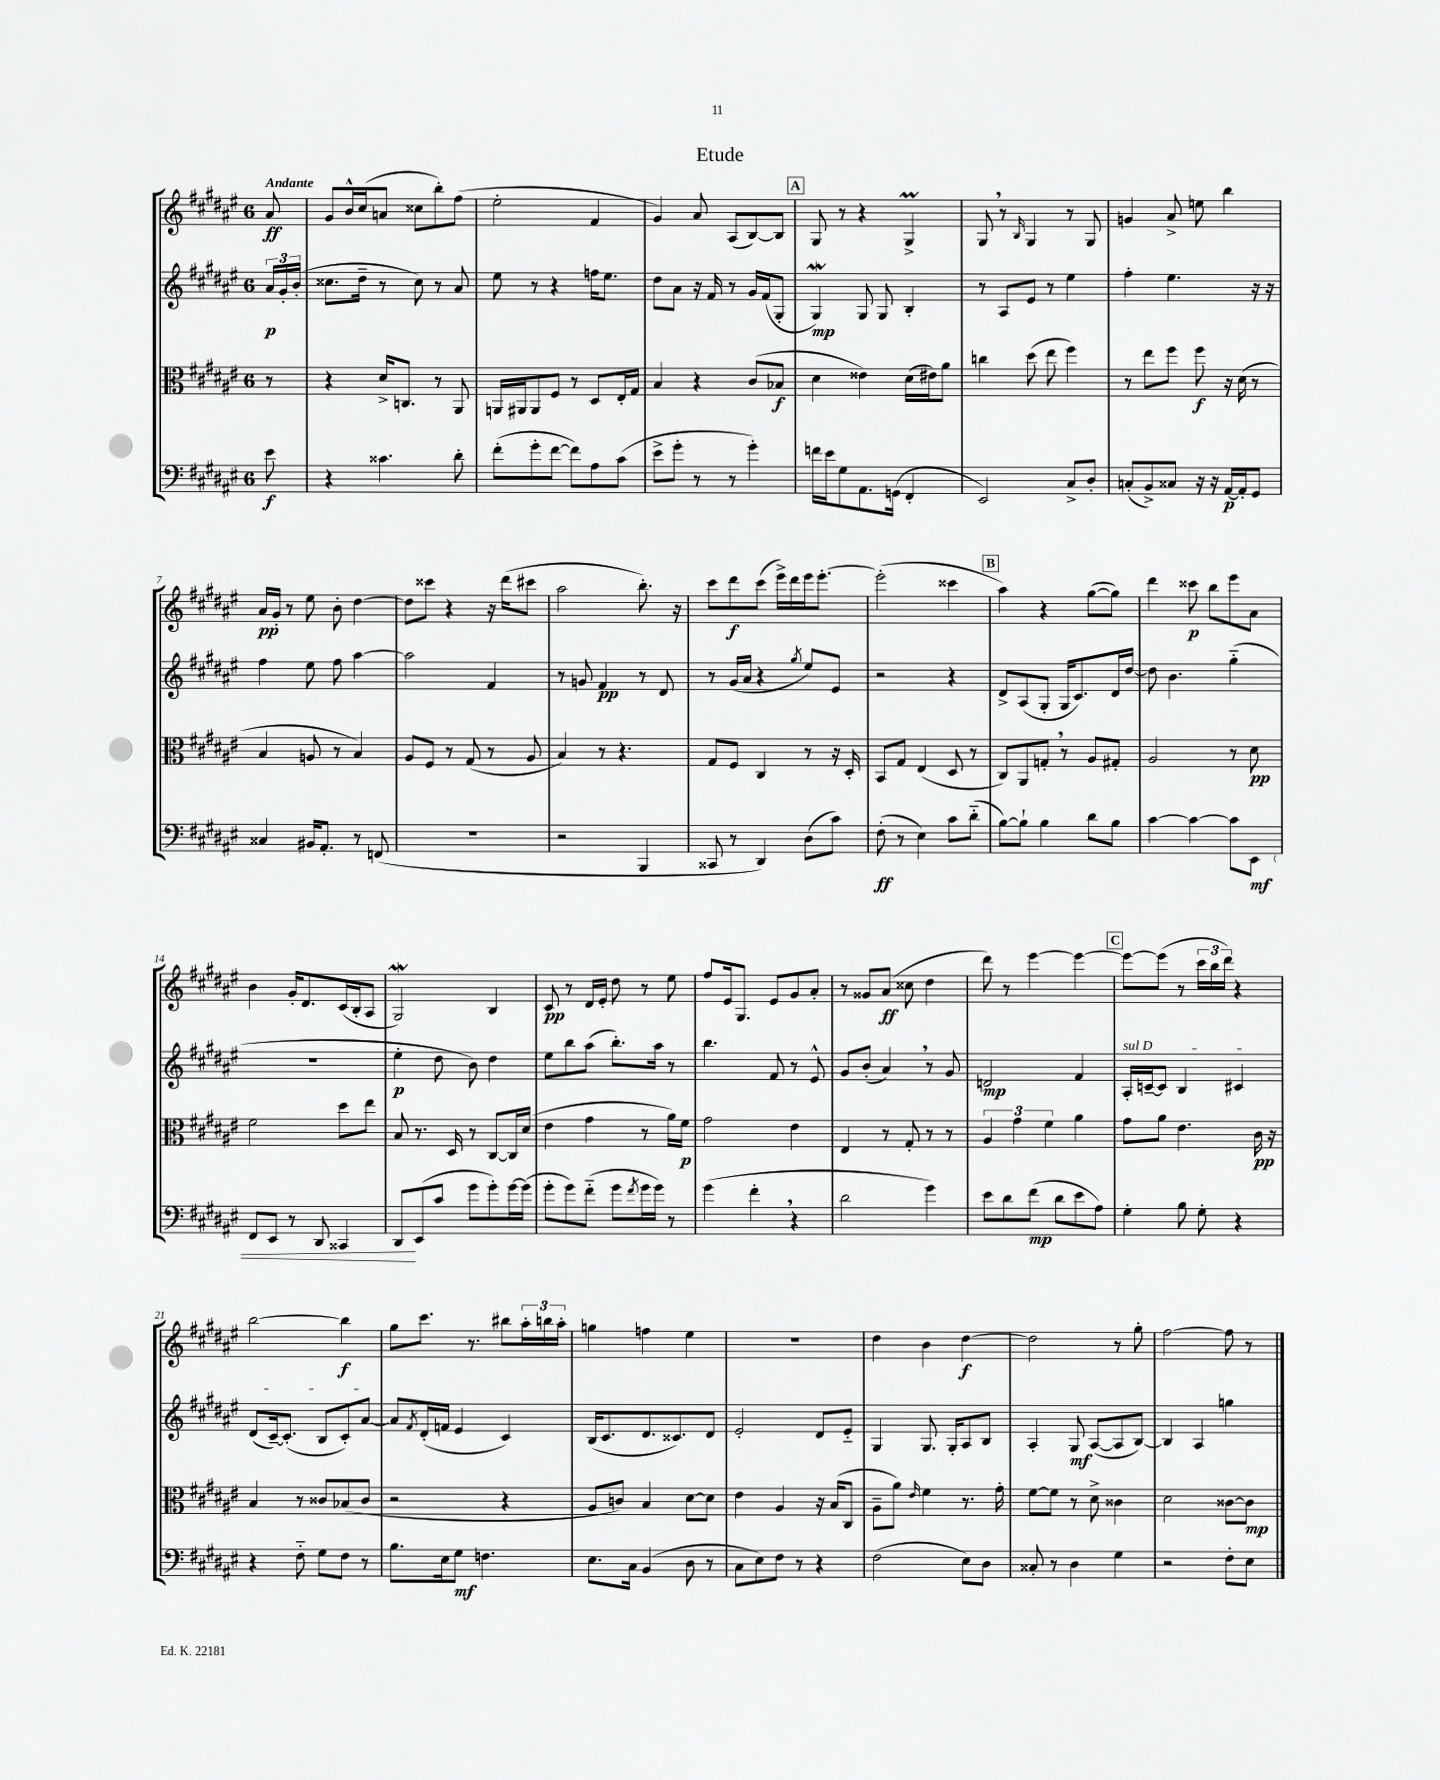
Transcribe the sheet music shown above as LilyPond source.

\header { title = "Etude" }
<<
\new StaffGroup <<
\new Staff = "s0" {
    \clef treble \key fis \major \once \override Staff.TimeSignature.style = #'single-digit \time 6/8 \partial 8 \tempo "Andante"
    ais'8\ff |
    gis'8 b'16-^ cis''16( a'8 cisis''8 b''8-.) fis''8( |
    eis''2-. fis'4 |
    gis'4) ais'8 ais8( b8~) b8 |
    \mark \markup { \box "A" } gis8 r8 r4 gis4->\prall |
    gis8 \breathe r8 \grace { b16 } gis4 r8 gis8 |
    g'4 ais'8-> e''8 b''4 |
    ais'16\pp gis'16-. r8 eis''8 b'8-. dis''4~ |
    dis''8 cisis'''8 r4 r16 dis'''16( cis'''8 |
    ais''2 b''8.-.) r16 |
    cis'''8 dis'''8\f cis'''8( eis'''16->) dis'''16 eis'''16 eis'''8.~-. |
    eis'''2-.( cisis'''4 |
    \mark \markup { \box "B" } ais''4) r4 gis''8~( gis''8) |
    dis'''4 cisis'''8\p b''8 eis'''8 ais'8 |
    b'4 gis'16-. dis'8. cis'16( b16-. ais8 |
    gis2\mordent) b4 |
    cis'8\pp r8 dis'16 eis'16-. dis''8 r8 eis''8 |
    fis''8 eis'16 gis8. eis'8 gis'8 ais'8-. |
    r8 gisis'8 ais'8\ff( cisis''8 dis''4 |
    dis'''8) r8 eis'''4~ eis'''4~ |
    \mark \markup { \box "C" } eis'''8~ eis'''8( r8 \tuplet 3/2 { cis'''16 b''16 dis'''16) } r4 |
    b''2~ b''4\f |
    gis''8 cis'''8. r8. bis''8 \tuplet 3/2 { ais''16-. b''16 ais''16-. } |
    g''4 f''4 eis''4 |
    R2. |
    dis''4 b'4 dis''4~\f |
    dis''2 r8 gis''8-. |
    fis''2~ fis''8 r8 \bar "|." |
}
\new Staff = "s1" {
    \clef treble \key fis \major \once \override Staff.TimeSignature.style = #'single-digit \time 6/8 \partial 8
    \tuplet 3/2 { ais'16\p gis'16-. b'16-.( } |
    cisis''8. dis''16-- r8 cisis''8) r8 ais'8 |
    eis''8 r8 r4 f''16 eis''8. |
    dis''8 ais'8 r16 fis'16 r8 gis'16 fis'16( gis8-. |
    \mark \markup { \box "A" } gis4\mordent\mp) gis8 gis8 b4-. |
    r8 ais8 eis'8 r8 eis''4 |
    fis''4-. eis''4. r16 r16 |
    fis''4 eis''8 fis''8 ais''4~ |
    ais''2 fis'4 |
    r8 g'8 fis'4\pp r8 dis'8 |
    r8 gis'16( ais'16 r4 \acciaccatura { gis''8 } eis''8) eis'8 |
    r2 r4 |
    \mark \markup { \box "B" } dis'8-> ais8( gis8-. gis16 cis'8.) dis'16 dis''16~ |
    dis''8 b'4. gis''4-_( |
    R2. |
    eis''4-.\p dis''8 b'8) dis''4 |
    eis''8 b''8 ais''8( b''8.-.) ais''16 r8 |
    b''4. fis'8 r8 eis'8-^ |
    gis'8 b'8-.( ais'4) \breathe r8 gis'8 |
    d'2\mp fis'4 |
    \mark \markup { \box "C" } \once \override TextSpanner.bound-details.left.text = \markup { \italic "sul D" } ais16-.\startTextSpan c'16~-- c'8 b4 cis'4 |
    dis'8( cis'16~--) cis'8.-.( b8 cis'8-.) ais'8~\stopTextSpan |
    ais'8 \acciaccatura { fis'8 } dis'16-.( f'16 eis'4 cis'4) |
    b16( cis'8. dis'8. cisis'8.) dis'8 |
    eis'2-. dis'8 eis'8-_ |
    gis4 gis8. gis16-. ais8 b8 |
    ais4-. gis8\mf ais8~( ais8 b8~) |
    b4 ais4 g''4 \bar "|." |
}
\new Staff = "s2" {
    \clef alto \key fis \major \once \override Staff.TimeSignature.style = #'single-digit \time 6/8 \partial 8
    r8 |
    r4 dis'16-> c8. r8 ais,8 |
    a,16 ais,16 ais,8 fis8 r8 dis8 eis16-. gis16 |
    b4 r4 cis'8( bes8\f |
    \mark \markup { \box "A" } dis'4 eisis'4) dis'16( eis'16) ais'8 |
    c''4 dis''8( eis''8 fis''4) |
    r8 eis''8 fis''8 fis''8\f r16 dis'16( r8 |
    b4 a8 r8 b4) |
    ais8 fis8 r8 gis8( r8 ais8 |
    b4) r8 r4. |
    gis8 fis8 cis4 r8 r16 dis16-. |
    b,8 gis8 eis4( dis8 r8 |
    \mark \markup { \box "B" } cis8) ais,8 g8-. \breathe r8 ais8 gis8-. |
    ais2 r8 dis'8\pp |
    fis'2 dis''8 eis''8 |
    b8 r8. dis16 r8 cis8~ cis16 dis'16( |
    eis'4 gis'4 r8 ais'16) fis'16\p |
    gis'2 eis'4 |
    eis4 r8 gis8-. r8 r8 |
    \tuplet 3/2 { ais4 gis'4 fis'4 } ais'4 |
    \mark \markup { \box "C" } gis'8 ais'8 eis'4. cis'16\pp r16 |
    b4 r8 cisis'8 bes8( cisis'8 |
    r2 r4 |
    ais8 c'8) b4 dis'8~ dis'8 |
    eis'4 ais4 r16 b16( cis8 |
    ais8-- ais'8) \grace { eis'16 } fis'4 r8. gis'16-. |
    fis'8~ fis'8 r8 dis'8-> cisis'4 |
    dis'2 cisis'8~ cisis'8\mp \bar "|." |
}
\new Staff = "s3" {
    \clef bass \key fis \major \once \override Staff.TimeSignature.style = #'single-digit \time 6/8 \partial 8
    eis'8\f |
    r4 cisis'4. dis'8-. |
    fis'8-.( gis'8-. fis'8~ fis'8) ais8 cis'8( |
    eis'8-> gis'8-. r8 r8 gis'4-.) |
    \mark \markup { \box "A" } f'16 eis'16 gis8 ais,8. g,16( fis,4-. |
    eis,2) cis8-> dis8-. |
    c8-.( b,8->) cisis8 r16 r16 ais,16~\p ais,16-. gis,8 |
    cisis4 bis,16 ais,8.-. r8 f,8( |
    R2. |
    r2 b,,4 |
    cisis,8 r8 dis,4) dis8( cis'8) |
    fis8-.\ff( r8 eis4) cis'8 dis'8-_( |
    \mark \markup { \box "B" } b8~) b8-! b4 dis'8 b8 |
    cis'4~ cis'4~ cis'8 eis,8\mf\< |
    fis,8 eis,8 r8 dis,8 cisis,4 |
    dis,8\! eis,8( cis'8 gis'8 gis'8-.) gis'16~ gis'16( |
    gis'8-. gis'8) fis'8-_( gis'8 \acciaccatura { fis'8 } gis'16 gis'16) r8 |
    gis'4( fis'4-. \breathe r4 |
    dis'2 gis'4) |
    eis'8 dis'8 fis'8\mp( dis'8 eis'8 ais8) |
    \mark \markup { \box "C" } gis4-. b8 gis8-. r4 |
    r4 fis8-_ gis8 fis8 r8 |
    b8. eis16 gis8\mf f4. |
    eis8. cis16 b,4( dis8 r8 |
    cis8 eis8) fis8 r8 r4 |
    fis2( eis8) dis8 |
    cisis8-. r8 dis4 gis4 |
    r2 fis8-. eis8 \bar "|." |
}
>>
>>
